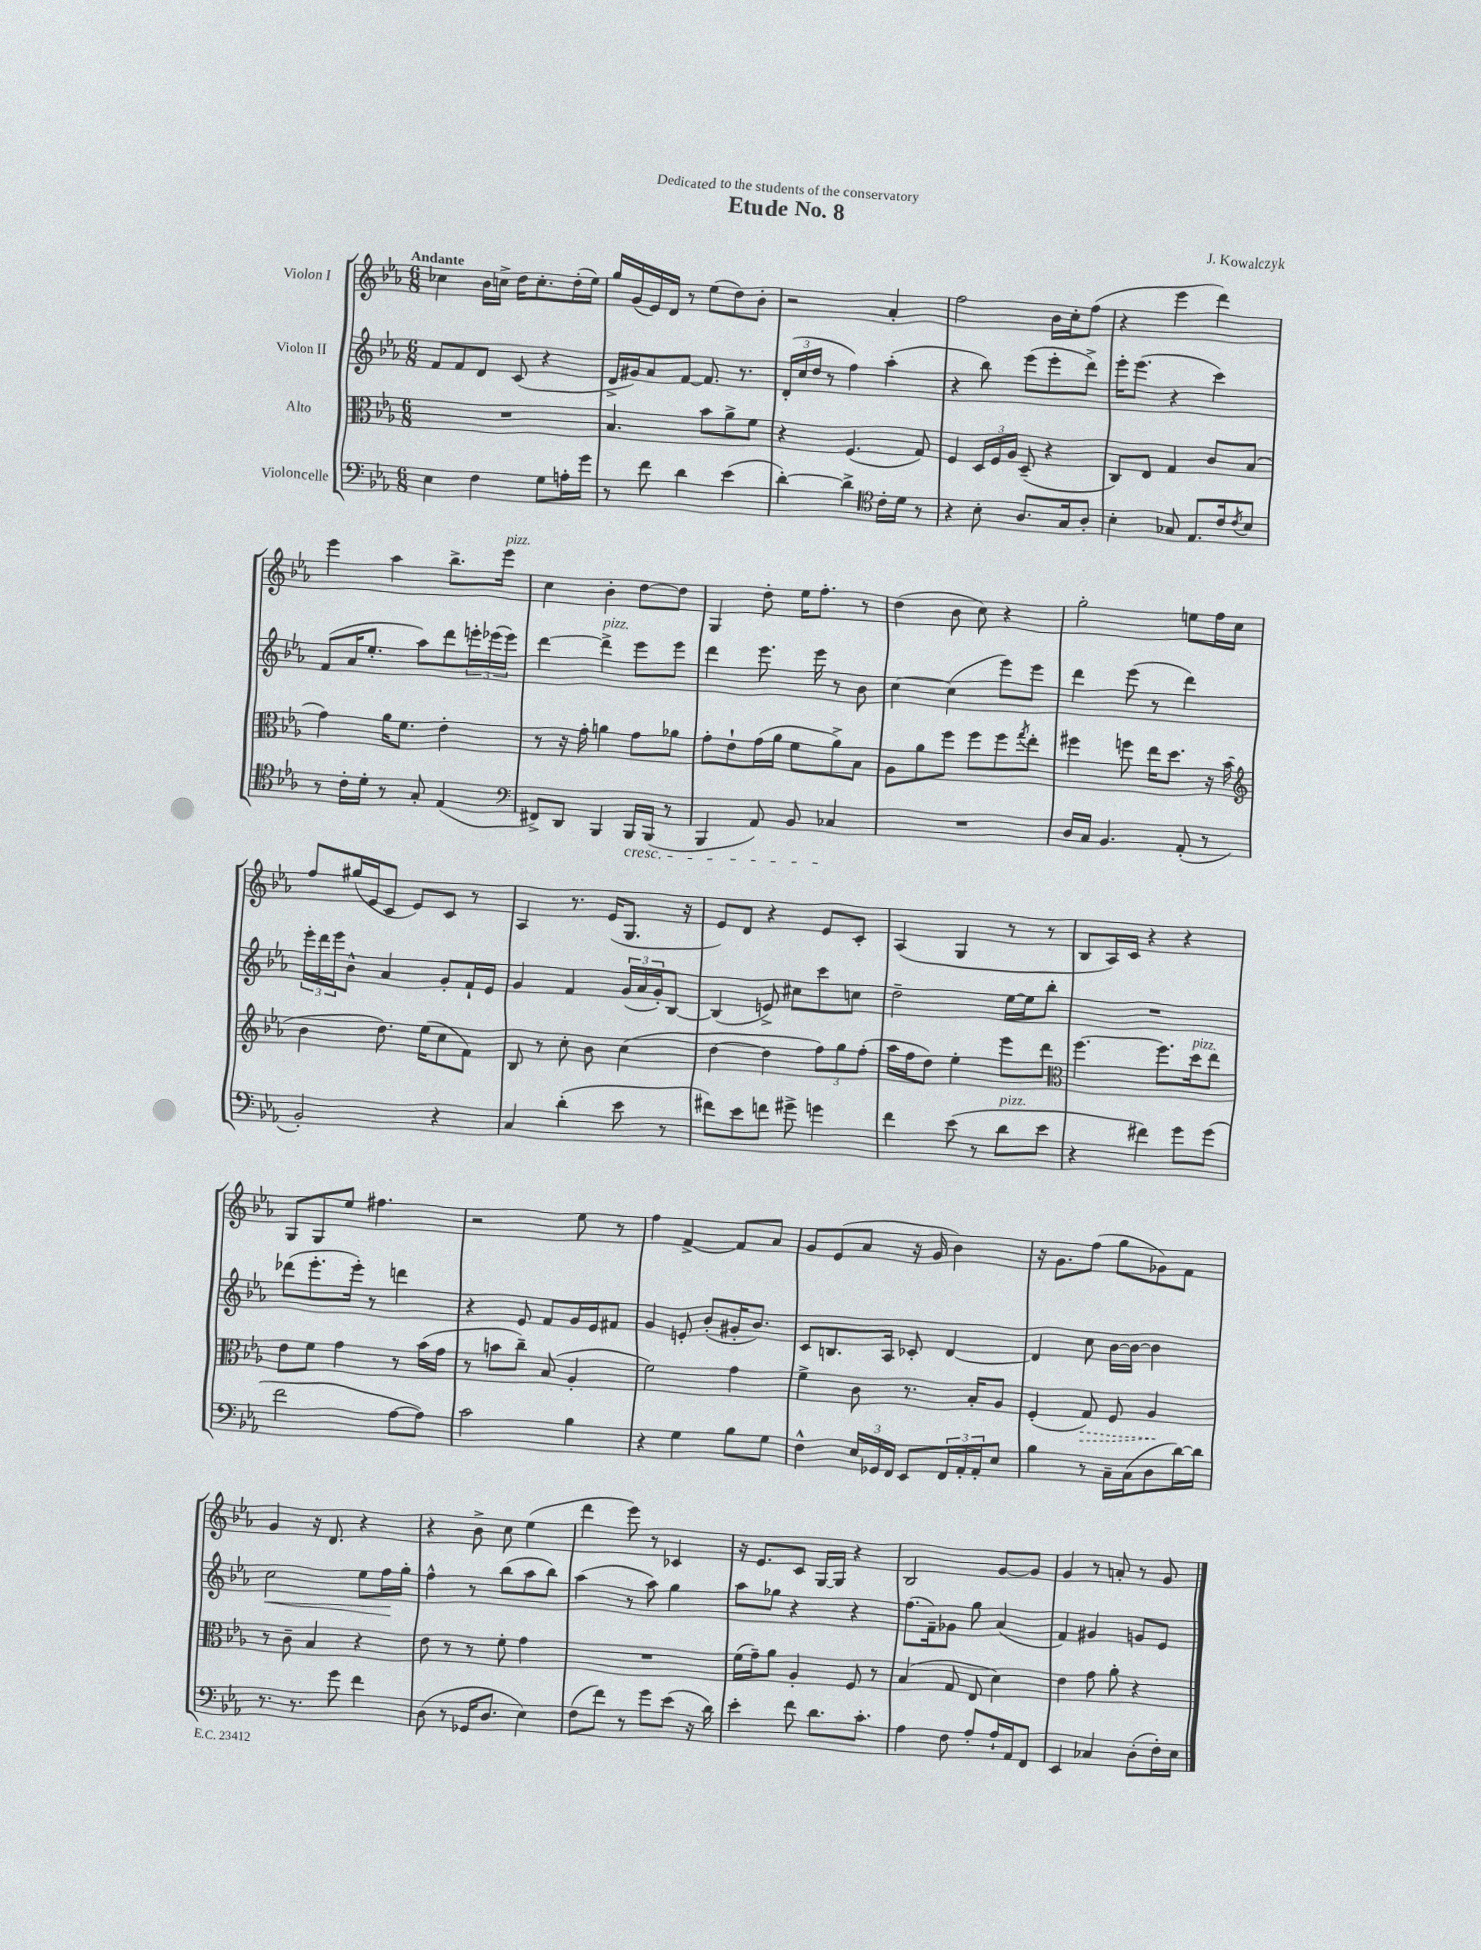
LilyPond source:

\header { title = "Etude No. 8" composer = "J. Kowalczyk" dedication = "Dedicated to the students of the conservatory" }
<<
\new StaffGroup <<
\new Staff = "s0" \with { instrumentName = "Violon I" } {
    \clef treble \key ees \major \numericTimeSignature \time 6/8 \tempo "Andante"
    ces''4 bes'16 c''16-> d''16 c''8.-. d''16-.( ees''16) |
    g''16 g'16( ees'16) d'16 r8 ees''8( d''8) bes'8-. |
    r2 aes'4-. |
    f''2 bes'16 c''16-. f''8( |
    r4 ees'''4 d'''4) |
    ees'''4 aes''4 bes''8.-> ees'''16^\markup { \italic "pizz." } |
    c''4 bes'4-. d''8~ d''8 |
    g4 d''8-. ees''16 f''8.-. r8 |
    d''4( bes'8 c''8) r4 |
    g''2-. e''8 f''16 c''16 |
    f''8 gis''16( ees'16 c'8 ees'8) c'8 r8 |
    aes4 r8. ees'16( g8. r16 |
    ees'8) d'8 r4 ees'8 c'8-. |
    aes4( g4 r8 r8 |
    bes8 aes16) c'16 r4 r4 |
    g8 g8 ees''8 fis''4. |
    r2 ees''8 r8 |
    f''4 f'4~-> f'8 aes'8 |
    g'8 ees'8( aes'8 r16 g'16 bes'4) |
    r16 g'8. f''8( g''8 ges'8) f'8 |
    g'4 r16 d'8. r4 |
    r4 bes'8-> c''8 ees''4( |
    d'''4 ees'''8) r8 ces'4 |
    r16 ees'8. c'8 g16~ g16 r4 |
    bes2 g'8~ g'8 |
    g'4 r8 a'8-. r8 g'8 \bar "|." |
}
\new Staff = "s1" \with { instrumentName = "Violon II" } {
    \clef treble \key ees \major \numericTimeSignature \time 6/8
    f'8 f'8 d'8 c'8( r4 |
    d'16-> gis'16) aes'8 f'8~ f'8. r8. |
    \tuplet 3/2 { d'16-.( c''16 d''16 } r8 f''4) aes''4-.( |
    r4 bes''8) ees'''8( ees'''8-. d'''8->) |
    ees'''16-. ees'''8.( r4 c'''4) |
    f'8( aes'16 ees''8.-. aes''8) d'''8 \tuplet 3/2 { e'''16-. ees'''16( ees'''16) } |
    d'''4~ d'''4->^\markup { \italic "pizz." } ees'''8 ees'''8 |
    d'''4 ees'''8. ees'''16 r8 bes'8 |
    c''4~ c''4( ees'''8) ees'''8 |
    d'''4 ees'''8( r8 d'''4) |
    \tuplet 3/2 { ees'''16-. d'''16 ees'''16 } bes'8-^ aes'4 g'8-. f'16-! ees'16 |
    g'4 f'4 \tuplet 3/2 { g'16( aes'16 g'16-.) } bes8~ |
    bes4( e'8->) cis''8 c'''8 c''8 |
    d''2-- ees''16~ ees''16 bes''8-. |
    R2. |
    des'''8( ees'''8.-. ees'''16-.) r8 d'''4 |
    r4 ees'8 f'8 g'16 ees'16 fis'8 |
    g'4 e'8-. bes'8-.( gis'16-. bes'8.) |
    c'8 b8. aes16 ces'8-. d'4~ |
    d'4 c''8 bes'16~ bes'16~ bes'4 |
    c''2\< ees''8 f''16\! g''16-. |
    f''4-^ r8 bes''8( aes''8 bes''8) |
    aes''4( r8 aes''8) g''4 |
    aes''8 ges''8 r4 r4 |
    f''8.( f'16--) ges'8 g''8 aes'4( |
    f'4) gis'4 g'8 ees'8 \bar "|." |
}
\new Staff = "s2" \with { instrumentName = "Alto" } {
    \clef alto \key ees \major \numericTimeSignature \time 6/8
    R2. |
    bes4. bes'8 aes'8-> f'8 |
    r4 f4.( g8) |
    f4 \tuplet 3/2 { d16 f16 aes16 } d8--( r4 |
    c8) ees8 g4 c'8 bes8( |
    g'4) aes'16 f'8. ees'4-. |
    r8 r16 g'16-. a'4 g'8 aes'8 |
    g'8-. ees'8-! g'16( aes'16 f'8 aes'8->) bes8 |
    aes8 aes'8 f''8 f''8 f''8 \acciaccatura { g''8 } ees''8-. |
    fis''4 f''8 ees''16 d''8. r16 bes'16( |
    \clef treble bes'4 d''8.) ees''16( c''8 f'8) |
    bes8 r8 c''8-. bes'8 c''4( |
    d''4~ d''4 \tuplet 3/2 { f''8) g''8 f''8-.( } |
    aes''16 f''16 d''8) ees''4-. ees'''8 d'''8 |
    \clef alto f''4.~ f''8. d''16^\markup { \italic "pizz." } ees''8 |
    ees'8 f'8 g'4 r8 bes'16( g'16 |
    r8 b'8 c''8--) bes8( aes4-. |
    f'2) g'4 |
    f'4-> c'8 r8. bes16-. aes8 |
    f4-.( \once \override Hairpin.style = #'dashed-line g8\>) f8 aes4\! |
    r8 c'8-- bes4 r4 |
    ees'8 r8 r8 f'8-. g'4 |
    R2. |
    f'16( g'16--) aes'8 aes4-. f8 r8 |
    bes4( g8 ees8 d'4) |
    ees'4 g'8 aes'8-. r4 \bar "|." |
}
\new Staff = "s3" \with { instrumentName = "Violoncelle" } {
    \clef bass \key ees \major \numericTimeSignature \time 6/8
    ees4 f4 g8 a16-. g'16 |
    r8 f'8 d'4 ees'4( |
    d'4~-.) d'4-> \clef tenor c'16-. d'16 r8 |
    r4 bes8-. aes8. g16 aes8-. |
    bes4-. ges8 ees8. c'16 \acciaccatura { c'8 } bes8 |
    r8 c'16-. d'16-. r8 g8-. ees4( |
    \clef bass fis,8->) d,8 bes,,4 bes,,16\cresc bes,,16( r8 |
    bes,,4 aes,8) bes,8 ces4\! |
    R2. |
    d16 c16 bes,4. aes,8-.( r8 |
    bes,2-.) r4 |
    c4 d'4-.( ees'8 r8 |
    fis'8) ees'8 f'8 gis'8-> g'4 |
    f'4 ees'8( r8 d'8^\markup { \italic "pizz." } ees'8 |
    r4 fis'4) g'8 g'8( |
    f'2 aes8~ aes8) |
    c'2 bes4 |
    r4 g4 bes8 g8 |
    f4-^ \tuplet 3/2 { ees16 ges,16 f,16 } ees,8 \tuplet 3/2 { f,16 aes,16-. aes,16-. } ees8 |
    bes4 r8 c16-- c16( d8 d'16~) d'16 |
    r8. r8. g'8 f'4 |
    d8( r8 ges,16 d8. ees4) |
    f8( f'8) r8 g'8 ees'8( r16 d'16) |
    ees'4-. f'8 d'8. c'8.-. |
    aes4 f8 aes8-. aes16-! aes,16 f,8 |
    ees,4 ces4 d8-.( f16-.) ees16 \bar "|." |
}
>>
>>
\layout { \context { \Score \remove "Bar_number_engraver" } }
